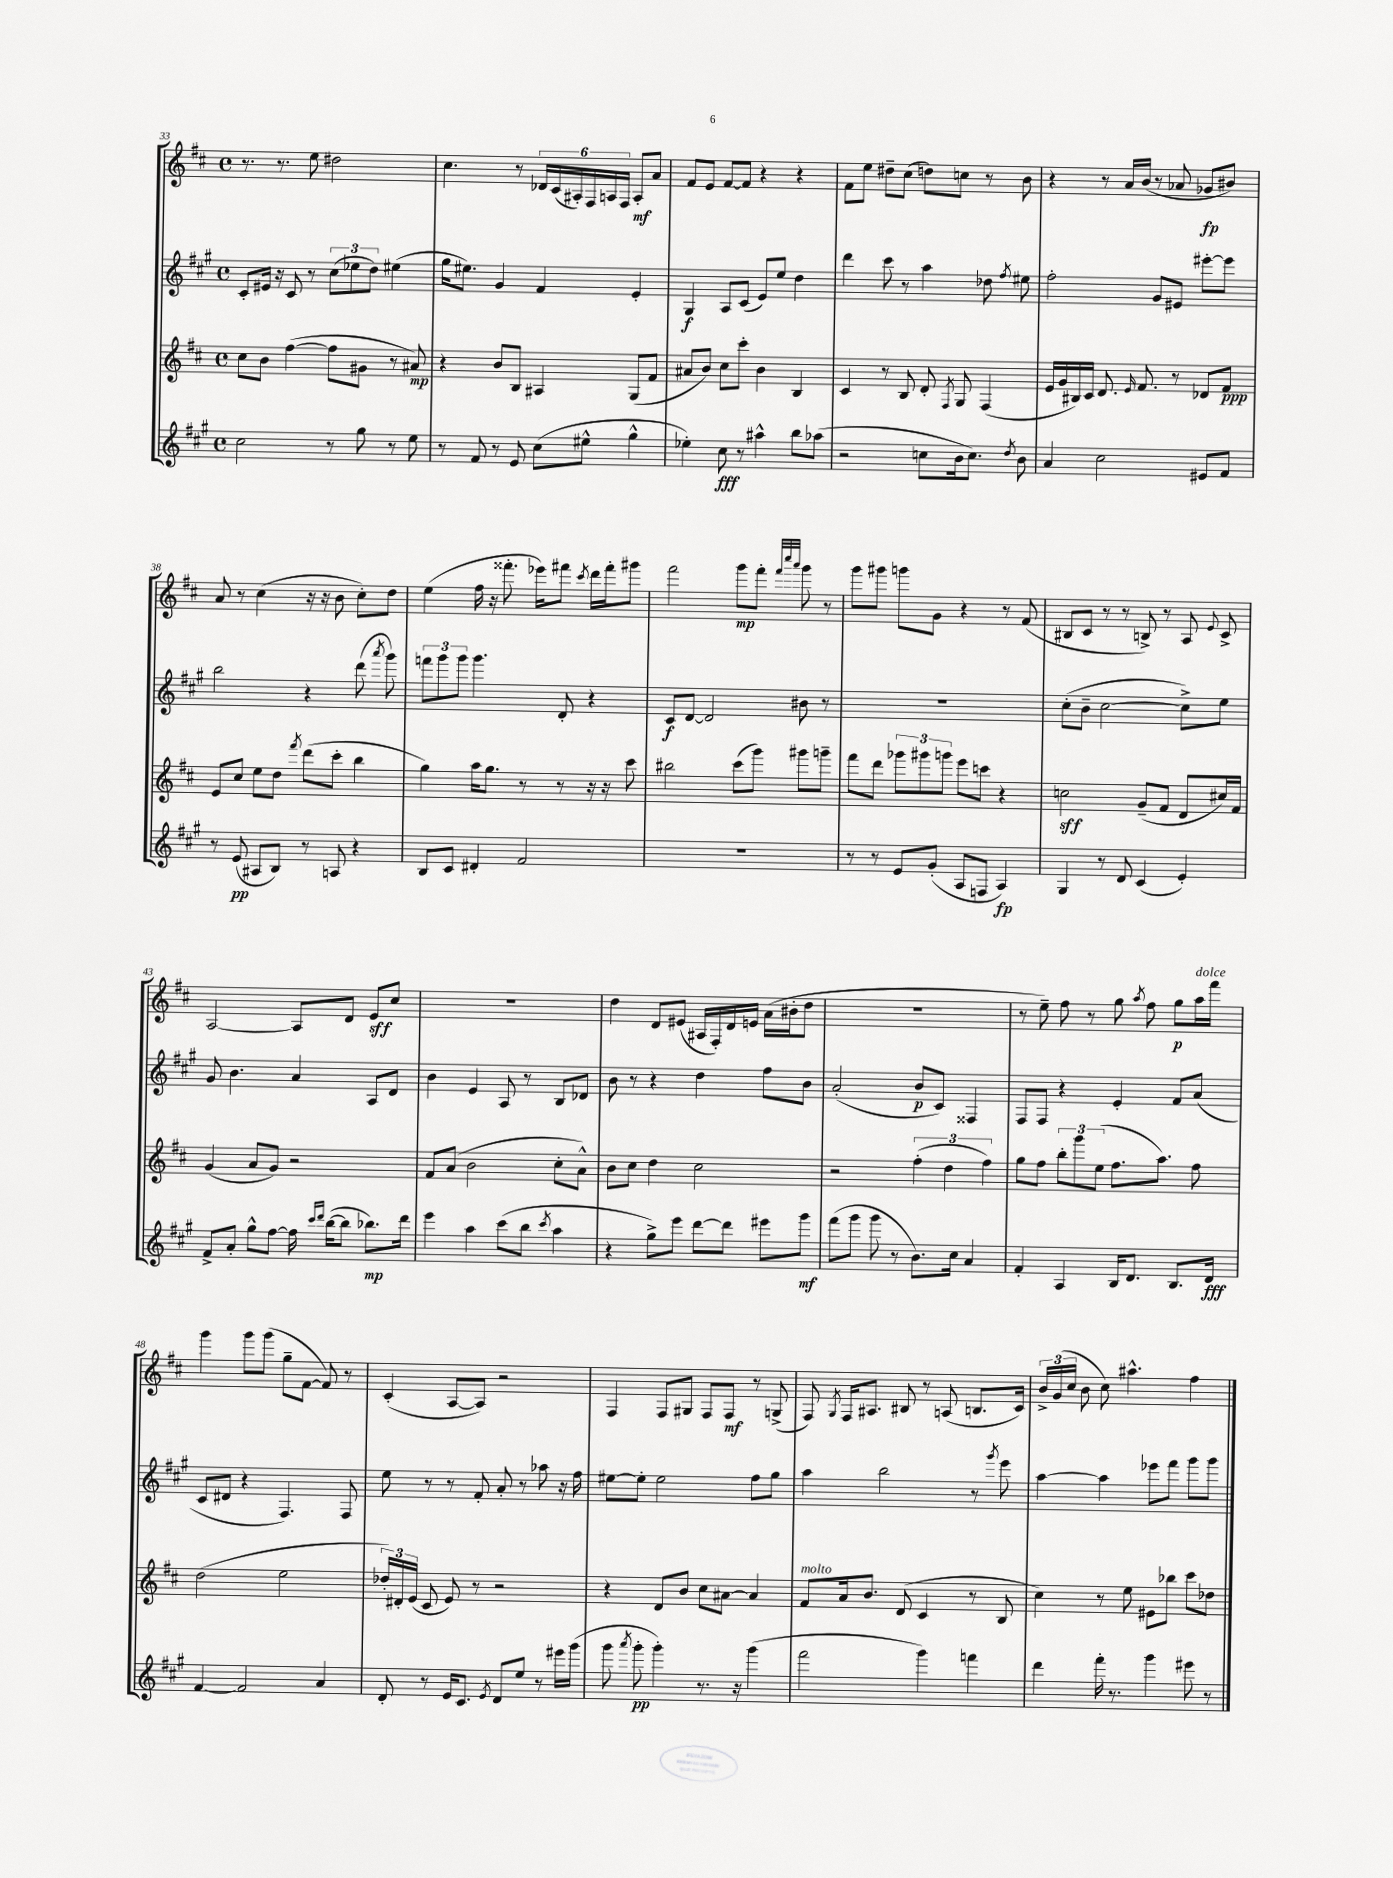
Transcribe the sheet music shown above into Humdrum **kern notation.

**kern	**kern	**kern	**kern
*staff4	*staff3	*staff2	*staff1
*clefG2	*clefG2	*clefG2	*clefG2
*k[f#c#g#]	*k[f#c#]	*k[f#c#g#]	*k[f#c#]
*M4/4	*M4/4	*M4/4	*M4/4
*met(c)	*met(c)	*met(c)	*met(c)
2cc#	8cc#	8c#'	8.r
.	8b	16e#	.
.	.	16r	8.r
.	([4ff#	8c#	.
.	.	8r	8ee
8r	8ff#]	(12cc#	2dd#
.	.	12ee-	.
8gg#	8g#	.	.
.	.	12dd)	.
8r	8r	(4ee#	.
8ee	8a#)	.	.
=	=	=	=
8r	4r	16gg#	4.cc#
.	.	8.ee#)	.
8f#	.	.	.
8r	8b	4g#	.
8e	8B	.	8r
(8cc#	4A#	4f#	24d-
.	.	.	(24c#
.	.	.	24A#')
8ee#^^	.	.	24F#
.	.	.	24A
.	.	.	24F#
4gg#^^	(8G	4e'	8A'
.	8f#	.	8a
=	=	=	=
4ee-')	8a#	4G#	8f#
.	8b)	.	8e
8cc#	8cc#	8A	[8f#
8r	8ccc#'	(8c#	8f#]
4aa#^^	4b	8e)	4r
.	.	8ee	.
8bb	4B	4dd	4r
(8aa-	.	.	.
=	=	=	=
2r	4c#	4ddd	8f#
.	.	.	8ee
.	8r	8ccc#	8dd#~
.	8B	8r	(8cc#
8cc	8d'	4aa	8dd)
.	8qF#	.	.
16b	8G	.	8cc
8.cc)	.	.	.
.	(4F#	8dd-	8r
8qdd	.	8qff#	.
8b	.	8ee#	8b
=	=	=	=
4a	16e	2ff#'	4r
.	16g	.	.
.	16B#)	.	.
.	16c#	.	.
2cc#	8.d	.	8r
.	.	.	16a
.	16qqe	.	.
.	8.f#	.	(16b
.	.	8g#	8r
.	8r	8e#	8a-
8e#	8d-	[8eee#'	8g-
8f#	8f#	8eee#]	8b#)
=	=	=	=
8r	8e	2bb	8a
(8e	8cc#	.	8r
8A#	8ee	.	(4cc#
8B)	8dd	.	.
.	8qfff#	.	.
8r	(8ddd	4r	16r
.	.	.	16r
8A	8ccc#'	.	8b
4r	4bb	(8ddd	8cc#')
.	.	8qaaa	.
.	.	8ggg#)	8dd
=	=	=	=
8B	4gg)	12fff	(4ee
.	.	12ggg#	.
8c#	.	.	.
.	.	12ggg#	.
4d#'	16aa	4.ggg#	16ff#
.	8.gg	.	16r
.	.	.	8.fff##'
2f#	8r	.	.
.	.	.	16eee-)
.	8r	8d'	8fff#
.	.	.	8qccc#
.	16r	4r	16ddd
.	16r	.	16fff#'
.	8ccc#	.	8ggg#
=	=	=	=
1r	2bb#	8c#	2fff#
.	.	[8d	.
.	.	2d]	.
.	(8ccc#	.	8ggg
.	8ggg)	.	8fff#'
.	.	.	32qqfff#
.	.	.	32qqcccc#
.	.	.	32qqaaa
.	8ggg#	8b#	8ggg
.	8ggg~	8r	8r
=	=	=	=
8r	8fff#	1r	8ggg
8r	8ddd	.	8ggg#
8e	12ggg-	.	8ggg
.	12ggg#	.	.
(8g#'	.	.	8g
.	12ggg	.	.
8A	8eee	.	4r
8F	8ccc	.	.
4A)	4r	.	8r
.	.	.	(8f#
=	=	=	=
4G#	2cc	(8cc#'	8B#
.	.	8b~	8c#
8r	.	[2cc#	8r
8d	.	.	8r
(4c#	(8g~	.	8B^)
.	8f#	.	8r
4e')	8d	8cc#^])	8A
.	.	.	8qqe
.	16cc#)	8ee	8c#^
.	16f#	.	.
=	=	=	=
8f#^	(4g	8g#	[2A
8a'	.	4.b	.
8gg#^^	8a	.	.
[8ff#	8g)	.	.
16ff#]	2r	4a	8A]
16qqccc#	.	.	.
16qqddd	.	.	.
([16bb	.	.	.
8bb]	.	.	8d
8.bb-)	.	8A	8e
.	.	8d	8cc#
16ddd	.	.	.
=	=	=	=
4eee	8f#	4b	1r
.	(8a	.	.
4aa	2b	4e	.
(8ccc#	.	8A	.
8bb	.	8r	.
8qccc#	.	.	.
4aa	8cc#'	8B	.
.	8a^^)	8d-	.
=	=	=	=
4r	8b	8b	4dd
.	8cc#	8r	.
8gg#^)	4dd	4r	8d
8eee	.	.	(8e#
[8ddd	2cc#	4dd	16A#
.	.	.	16F#')
8ddd]	.	.	16d
.	.	.	16e
8eee#	.	8ff#	(16a
.	.	.	16b#'
8ggg#	.	8b	8dd
=	=	=	=
(8fff#	2r	(2a'	1r
8ggg#	.	.	.
8ggg#	.	.	.
8r	.	.	.
8.b)	(6ff#'	8b	.
.	.	8c#)	.
.	6dd	.	.
16cc#	.	.	.
4a	.	4F##	.
.	6ff#)	.	.
=	=	=	=
4f#'	8gg	8F#	8r
.	8ff#	8F#	8ee~)
4A	12bb'	4r	8ff#
.	12ggg	.	.
.	.	.	8r
.	(12ee	.	.
16B	8.ff#	4e'	8gg
8.d	.	.	.
.	.	.	8qaa
.	.	.	8ff#
.	8.aa)	.	.
8.B	.	8f#	8gg
.	8ff#	(8a	16aa
16d	.	.	16fff#
=	=	=	=
[4f#	(2dd	8c#	4ggg
.	.	8d#	.
2f#]	.	4r	8ggg
.	.	.	(8ggg
.	2ee	4.F#)	8gg~
.	.	.	[8f#
4a	.	.	8f#])
.	.	8F#	8r
=	=	=	=
8d'	24dd-')	8ee	(4c#'
.	24d#'	.	.
.	(24e	.	.
8r	8c#	8r	.
16e	8e)	8r	[8A
8.c#	.	.	.
.	8r	8f#'	8A])
8qe	.	.	.
8d	2r	8a'	2r
8ee	.	8r	.
8r	.	8aa-	.
16eee#	.	16r	.
(16ggg#	.	16ff#	.
=	=	=	=
8ggg#	4r	[8ee#	4F#
8qaaa	.	.	.
8ggg#'	.	8ee#']	.
4ggg#')	8d	2ee#	8F#
.	8b	.	8G#
8.r	8cc#	.	8F#
.	[8a#	.	8F#
16r	.	.	.
(4ggg#	4a#]	8ff#	8r
.	.	8gg#	(8G^
=	=	=	=
2fff#	8f#	4aa	8F#)
.	.	.	8qG
.	16a	.	16F#
.	8.b	.	8.A#
.	.	2bb	.
.	(8d	.	8B#
4ggg#)	4c#	.	8r
.	.	.	(8A
4fff	8r	8r	8.B
.	.	8qggg#	.
.	8B	8eee	.
.	.	.	16c#)
=	=	=	=
4ddd	4cc#)	[4aa	24b^
.	.	.	(24g
.	.	.	24cc#
.	.	.	8b
16fff#'	8r	4aa]	8cc#)
8.r	.	.	.
.	8ee	.	4.aa#^^
4ggg#	8e#	8eee-	.
.	8bb-	8fff#	.
8eee#	8ccc#	8ggg#	4ff#
8r	8dd-	8ggg#	.
==	==	==	==
*-	*-	*-	*-
